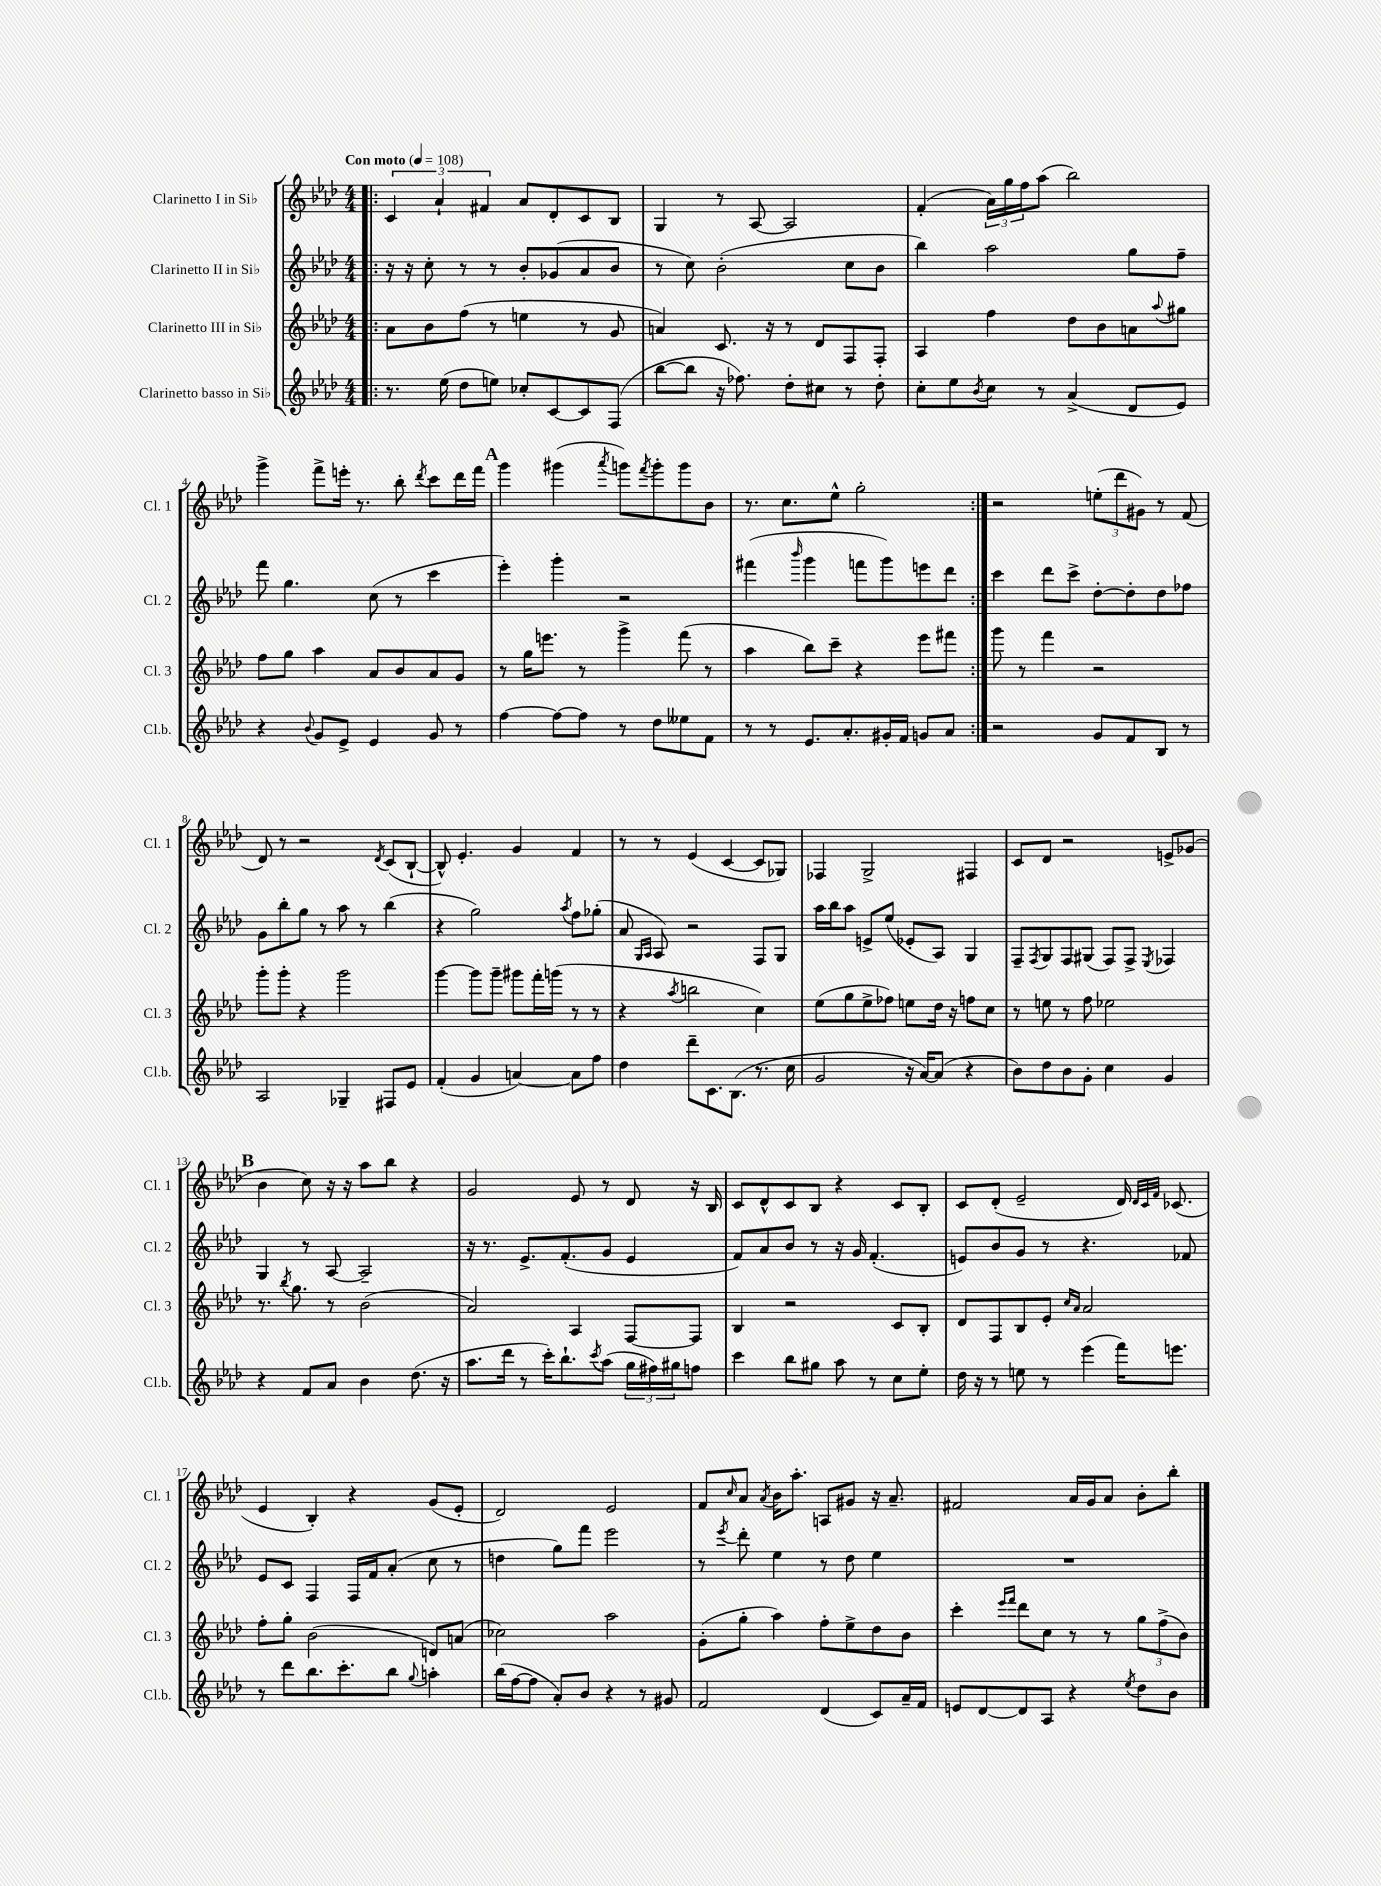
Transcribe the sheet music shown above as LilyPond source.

<<
\new StaffGroup <<
\new Staff = "s0" \with { instrumentName = "Clarinetto I in Sib" shortInstrumentName = "Cl. 1" } {
    \clef treble \key aes \major \numericTimeSignature \time 4/4 \tempo "Con moto" 4 = 108
    \repeat volta 2 { \bar ".|:" \tuplet 3/2 { c'4 aes'4-! fis'4 } aes'8 des'8-. c'8 bes8 |
    g4 r8 aes8~ aes2 |
    f'4-.( \tuplet 3/2 { aes'16) g''16 f''16 } aes''8( bes''2) |
    g'''4-> f'''8-> e'''16-. r8. bes''8-. \acciaccatura { des'''8 } c'''8 des'''16 f'''16 |
    \mark \markup { \bold "A" } g'''4 gis'''4( \acciaccatura { aes'''8 } g'''8) \acciaccatura { f'''8 } g'''8-. g'''8 bes'8 |
    r8. c''8. ees''8-^ g''2-. | }
    r2 \tuplet 3/2 { e''8-.( des'''8 gis'8) } r8 f'8( |
    des'8) r8 r2 \acciaccatura { des'8 } c'8( bes8~-! |
    bes8-^) ees'4.-. g'4 f'4 |
    r8 r8 ees'4( c'4~ c'8 ges8) |
    fes4 g2-> fis4 |
    c'8 des'8 r2 e'8-> ges'8( |
    \mark \markup { \bold "B" } bes'4 c''8) r16 r16 aes''8 bes''8 r4 |
    g'2 ees'8 r8 des'8 r16 bes16 |
    c'8 des'8-^ c'8 bes8 r4 c'8 bes8-. |
    c'8 des'8-.( ees'2-- des'16) \grace { des'32 c'32 f'32 } ces'8.( |
    ees'4 bes4-.) r4 g'8( ees'8-. |
    des'2) ees'2 |
    f'8 \grace { c''16 } aes'8 \acciaccatura { aes'8 } bes'16 aes''8.-. a8 gis'8 r16 aes'8.-- |
    fis'2 aes'16 g'16 aes'8 bes'8-. bes''8-. \bar "|." |
}
\new Staff = "s1" \with { instrumentName = "Clarinetto II in Sib" shortInstrumentName = "Cl. 2" } {
    \clef treble \key aes \major \numericTimeSignature \time 4/4
    \repeat volta 2 { \bar ".|:" r16 r16 c''8-. r8 r8 bes'8-. ges'8( aes'8 bes'8 |
    r8 c''8) bes'2-.( c''8 bes'8 |
    bes''4) aes''2 g''8 f''8-- |
    f'''8 g''4. c''8( r8 c'''4 |
    \mark \markup { \bold "A" } ees'''4-.) g'''4-. r2 |
    fis'''4( \grace { bes'''16 } g'''4 f'''8 g'''8) e'''8 des'''8 | }
    c'''4 des'''8 c'''8-> des''8~-. des''8-. des''8 fes''8 |
    g'8 bes''8-. g''8 r8 aes''8 r8 bes''4( |
    r4 g''2) \acciaccatura { aes''8 } f''8 ges''8-.( |
    aes'8 \grace { g16 aes16 } aes8) r2 f8 g8 |
    aes''16 bes''16 aes''8 e'8-> ees''8( ees'8-. aes8) g4 |
    f8-- \acciaccatura { f8 } g8 f8 gis8( f8) f8-> \acciaccatura { ees8 } fes4 |
    \mark \markup { \bold "B" } g4 r8 aes8~ aes2-- |
    r16 r8. ees'8.-> f'8.-.( g'8 ees'4 |
    f'8) aes'8 bes'8 r8 r16 g'16 f'4.-.( |
    e'8) bes'8 g'8 r8 r4. fes'8 |
    ees'8 c'8 f4 f16 f'16 aes'8-.( c''8 r8 |
    d''4 g''8) f'''8 ees'''2 |
    r8 \acciaccatura { ees'''8 } des'''8-. ees''4 r8 des''8 ees''4 |
    R1 \bar "|." |
}
\new Staff = "s2" \with { instrumentName = "Clarinetto III in Sib" shortInstrumentName = "Cl. 3" } {
    \clef treble \key aes \major \numericTimeSignature \time 4/4
    \repeat volta 2 { \bar ".|:" aes'8 bes'8 f''8( r8 e''4 r8 g'8 |
    a'4) c'8. r16 r8 des'8 f8 f8-. |
    aes4 f''4 des''8 bes'8 a'8 \appoggiatura { aes''8 } gis''8 |
    f''8 g''8 aes''4 aes'8 bes'8 aes'8 g'8 |
    \mark \markup { \bold "A" } r8 g''16 e'''8. r8 g'''4-> f'''8( r8 |
    aes''4 bes''8) c'''8-- r4 ees'''8 fis'''8 | }
    g'''8 r8 f'''4 r2 |
    g'''8-. g'''8-. r4 g'''2 |
    g'''4~ g'''8 g'''8-- gis'''8 f'''16-. g'''16( r8 r8 |
    r4 \acciaccatura { aes''8 } b''2 c''4) |
    ees''8( g''8 ees''8-> fes''8) e''8 des''16 r16 f''8 c''8 |
    r8 e''8 r8 f''8 ees''2 |
    \mark \markup { \bold "B" } r8. \acciaccatura { bes''8 } g''8. r8 bes'2( |
    aes'2) aes4 f8~ f8 |
    bes4 r2 c'8 bes8-. |
    des'8 f8 bes8 ees'8-. \grace { c''16 aes'16 } aes'2 |
    f''8-. g''8-. bes'2( d'8) a'8( |
    ces''2) aes''2 |
    g'8-.( g''8-. aes''4) f''8-. ees''8-> des''8 bes'8 |
    c'''4-. \grace { ees'''16 f'''16 } des'''8 c''8 r8 r8 \tuplet 3/2 { g''8 f''8->( bes'8) } \bar "|." |
}
\new Staff = "s3" \with { instrumentName = "Clarinetto basso in Sib" shortInstrumentName = "Cl.b." } {
    \clef treble \key aes \major \numericTimeSignature \time 4/4
    \repeat volta 2 { \bar ".|:" r8. ees''16( des''8 e''8) ces''8-. c'8~ c'8 f8( |
    bes''8~ bes''8 r16 fes''8.) des''8-. cis''8 r8 des''8-. |
    c''8-. ees''8 \acciaccatura { bes'8 } c''8 r8 aes'4->( des'8 ees'8) |
    r4 \appoggiatura { bes'8 } g'8 ees'8-> ees'4 g'8 r8 |
    \mark \markup { \bold "A" } f''4~ f''8~ f''8 r8 des''8 eeses''8 f'8 |
    r8 r8 ees'8. aes'8.-. gis'16-. f'16 g'8 aes'8 | }
    r2 g'8 f'8 bes8 r8 |
    aes2 ges4-- fis8 ees'8 |
    f'4-.( g'4 a'4~) a'8 f''8 |
    des''4 des'''8-- c'8. bes8.( r8. c''16 |
    g'2 r16 aes'16~) aes'8( r4 |
    bes'8) des''8 bes'8 g'8-. c''4 g'4 |
    \mark \markup { \bold "B" } r4 f'8 aes'8 bes'4 des''8.( r16 |
    aes''8. des'''16 r8 c'''16-.) bes''8.-! \acciaccatura { c'''8 } aes''8( \tuplet 3/2 { g''16 fis''16) gis''16 } f''8 |
    c'''4 bes''8 gis''8 aes''8 r8 c''8 ees''8-. |
    des''16 r16 r8 e''8 r8 ees'''4( f'''16) e'''8. |
    r8 des'''8 bes''8. c'''8.-. bes''8 \appoggiatura { g''8 } a''4-. |
    bes''16( f''16~ f''8 aes'8-.) bes'8 r4 r8 gis'8 |
    f'2 des'4( c'8) aes'16-- f'16 |
    e'8 des'8~ des'8 aes8 r4 \acciaccatura { ees''8 } des''8 bes'8 \bar "|." |
}
>>
>>
